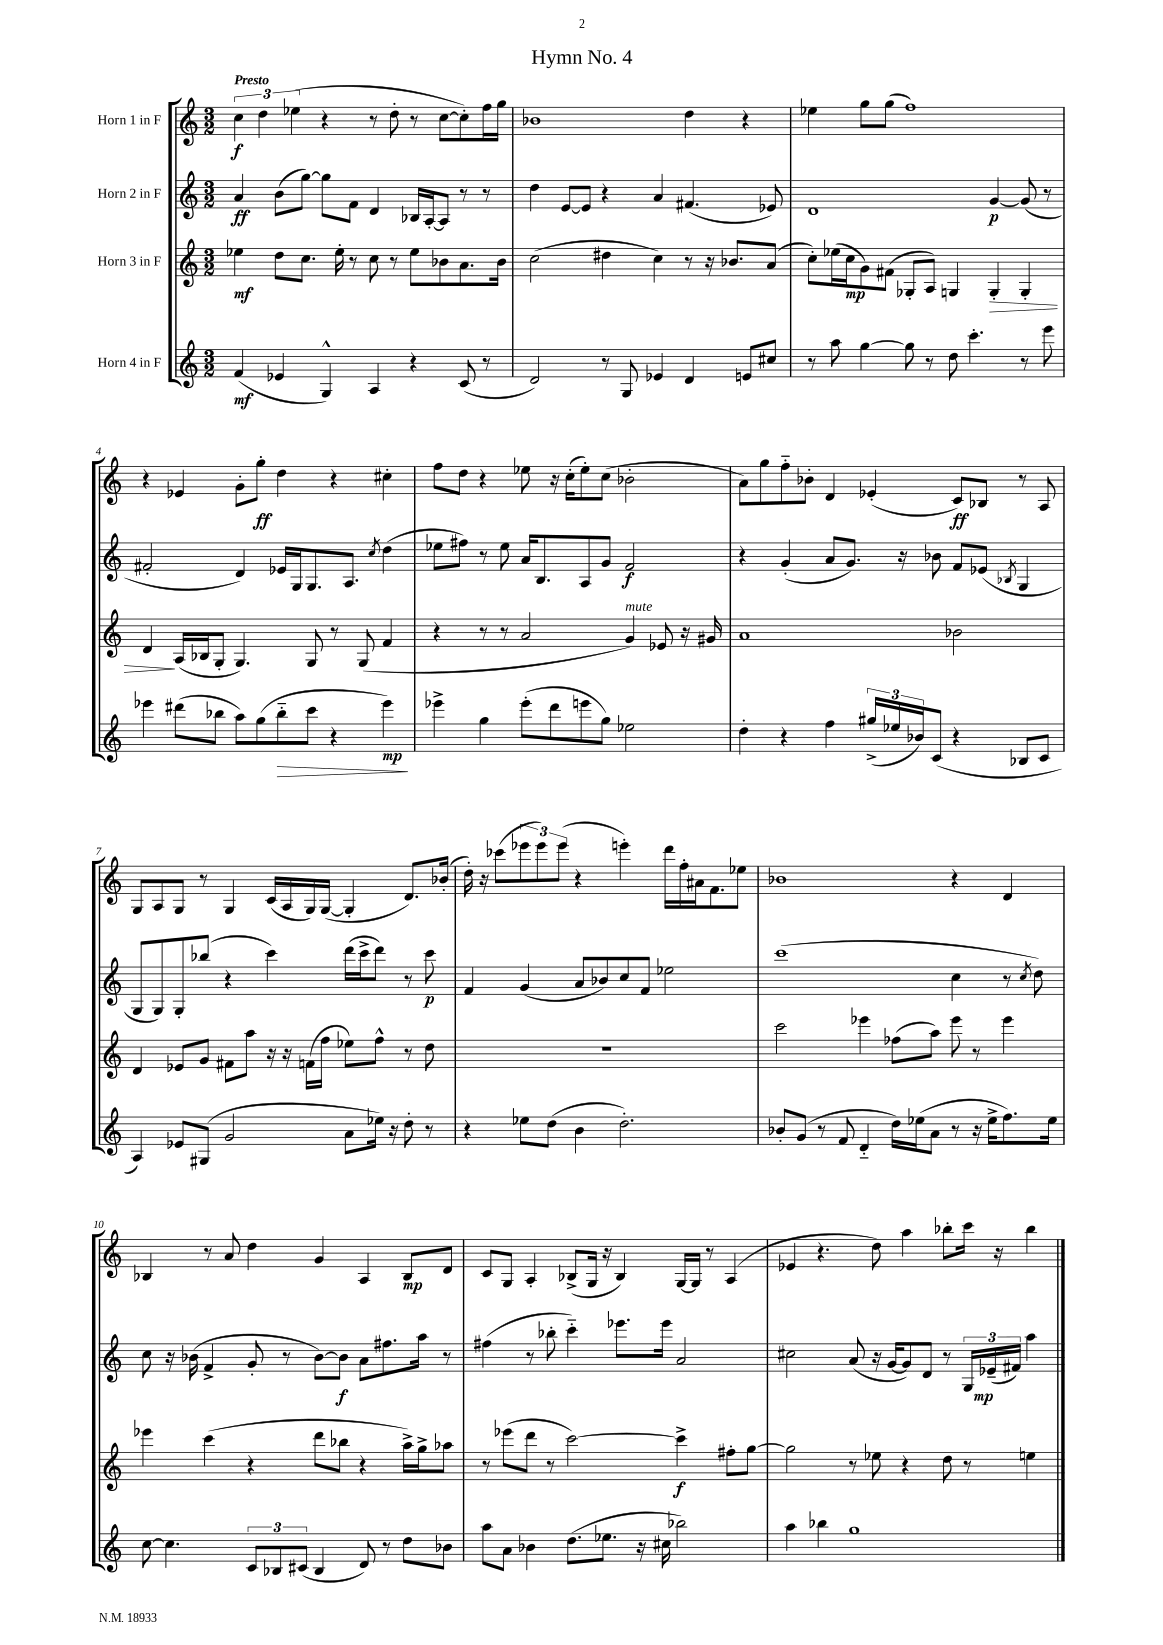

**kern	**kern	**kern	**kern
*staff4	*staff3	*staff2	*staff1
*clefG2	*clefG2	*clefG2	*clefG2
*k[]	*k[]	*k[]	*k[]
*M3/2	*M3/2	*M3/2	*M3/2
(4f	4ee-	4a	6cc
.	.	.	6dd
4e-	8dd	(8b	.
.	.	.	(6ee-
.	8.cc	[8gg)	.
4G^^)	.	8gg]	4r
.	16ee-'	.	.
.	8r	8f	.
4A	8cc	4d	8r
.	8r	.	8dd'
4r	8ee-	16B-	8r
.	.	[16A'	.
.	8b-	8A]	[8cc
(8c	8.a	8r	8cc'])
8r	.	8r	16ff
.	16b-	.	16gg
=	=	=	=
2d)	(2cc	4dd	1b-
.	.	[8e	.
.	.	8e]	.
8r	4dd#	4r	.
8G	.	.	.
4e-	4cc)	4a	.
4d	8r	(4.f#	4dd
.	16r	.	.
.	8.b-	.	.
8e	.	.	4r
8cc#	(8a	8e-)	.
=	=	=	=
8r	8cc')	1d	4ee-
8aa	(16ee-	.	.
.	16cc	.	.
[4gg	8g)	.	8gg
.	(8f#	.	(8gg
8gg]	8G-'	.	1ff)
8r	8A)	.	.
8dd	4G	.	.
4.ccc'	.	.	.
.	4G'	[4g	.
8r	4G'	(8g]	.
8eee	.	8r	.
=	=	=	=
4eee-	4d	2f#'	4r
(8ddd#	(16A	.	4e-
.	16B-	.	.
8bb-	8G'	.	.
8aa)	4.G)	4d)	8g'
(8gg	.	.	8gg'
8bb-'~	.	16e-	4dd
.	.	16G	.
8ccc	8G	8.G	.
4r	8r	.	4r
.	.	8.A	.
.	(8G	.	.
.	.	8qcc	.
4eee-)	4f	(4dd	4cc#'
=	=	=	=
4eee-^	4r	8ee-	8ff
.	.	8ff#)	8dd
4gg	8r	8r	4r
.	8r	8ee-	.
(8eee-'	2a	16a	8ee-
.	.	8.B	.
8ddd	.	.	16r
.	.	.	(16cc'
8eee	.	8A	8ee-')
8gg)	.	8g	(8cc
2ee-	4g)	2f	2b-'
.	8e-	.	.
.	16r	.	.
.	16g#	.	.
=	=	=	=
4dd'	1a	4r	8a)
.	.	.	8gg
4r	.	(4g'	8ff'~
.	.	.	8b-'
4ff	.	8a	4d
.	.	8.g)	.
(24gg#^	.	.	(4e-'
24ee-	.	.	.
.	.	16r	.
24b-)	.	.	.
(8c	.	8b-	.
4r	2b-	8f	8c)
.	.	(8e-	8B-
.	.	8qB-	.
8B-	.	4G	8r
8c	.	.	8A
=	=	=	=
4A)	4d	8G	8G
.	.	8G)	8A
8e-	8e-	8G'	8G
(8G#	8g	(8bb-	8r
2g	8f#	4r	4G
.	8aa	.	.
.	16r	4ccc)	(16c
.	16r	.	16A
.	(16f	.	16G)
.	16ff	.	([16G
8a	8ee-)	(16ddd	4G']
.	.	16ccc^	.
16ee-)	8ff^^	8ddd)	.
16r	.	.	.
8dd'	8r	8r	8.d)
8r	8dd	8ccc	.
.	.	.	(16b-'
=	=	=	=
4r	1.r	4f	16dd')
.	.	.	16r
.	.	.	(8ccc-
8ee-	.	(4g	12eee-
.	.	.	12eee-)
(8dd	.	.	.
.	.	.	(12eee-
4b	.	8a	4r
.	.	8b-)	.
2.dd')	.	8cc	4eee')
.	.	8f	.
.	.	2ee-	16ddd
.	.	.	16ff'
.	.	.	16a#
.	.	.	8.f
.	.	.	8ee-
=	=	=	=
8b-'	2ccc	(1ccc	1b-
(8g	.	.	.
8r	.	.	.
8f	.	.	.
4d'~	4eee-	.	.
16dd)	(8ff-	.	.
(16ee-	.	.	.
8a	8aa)	.	.
8r	8eee-	4cc	4r
16r	8r	.	.
16ee-^	.	.	.
8.ff)	4eee-	8r	4d
.	.	8qcc	.
.	.	8dd)	.
16ee-	.	.	.
=	=	=	=
[8cc	4eee-	8cc	4B-
4.cc]	.	16r	.
.	.	(16b-	.
.	(4ccc	4f^	8r
.	.	.	8a
12c	4r	8g'	4dd
12B-	.	.	.
.	.	8r	.
(12c#	.	.	.
4B-	8ddd	[8b-)	4g
.	8bb-	8b-]	.
8d)	4r	8a	4A
8r	.	8.ff#	.
8dd	16aa^)	.	8B-
.	16gg^	16aa	.
8b-	8aa-	8r	8d
=	=	=	=
8aa	8r	(4ff#	8c
8a	(8eee-	.	8G
4b-	8ddd	8r	4A'
.	8r	8bb-'	.
(8.dd	[2ccc)	4ccc'~)	(8B-^
.	.	.	16G
8.ee-	.	.	16r
.	.	8.eee-	4B-)
16r	.	.	.
16cc#	.	16eee-	.
2bb-)	4ccc^]	2a	[16G
.	.	.	16G]
.	.	.	8r
.	8ff#'	.	(4A
.	[8gg	.	.
=	=	=	=
4aa	2gg]	2cc#	4e-
4bb-	.	.	4.r
1gg	8r	(8a	.
.	8ee-	16r	8dd)
.	.	[16g	.
.	4r	8g])	4aa
.	.	8d	.
.	8dd	8r	8bb-'
.	8r	24G	16ccc
.	.	(24e-~	.
.	.	.	16r
.	.	24f#)	.
.	4ee	4aa	4bb-
==	==	==	==
*-	*-	*-	*-
